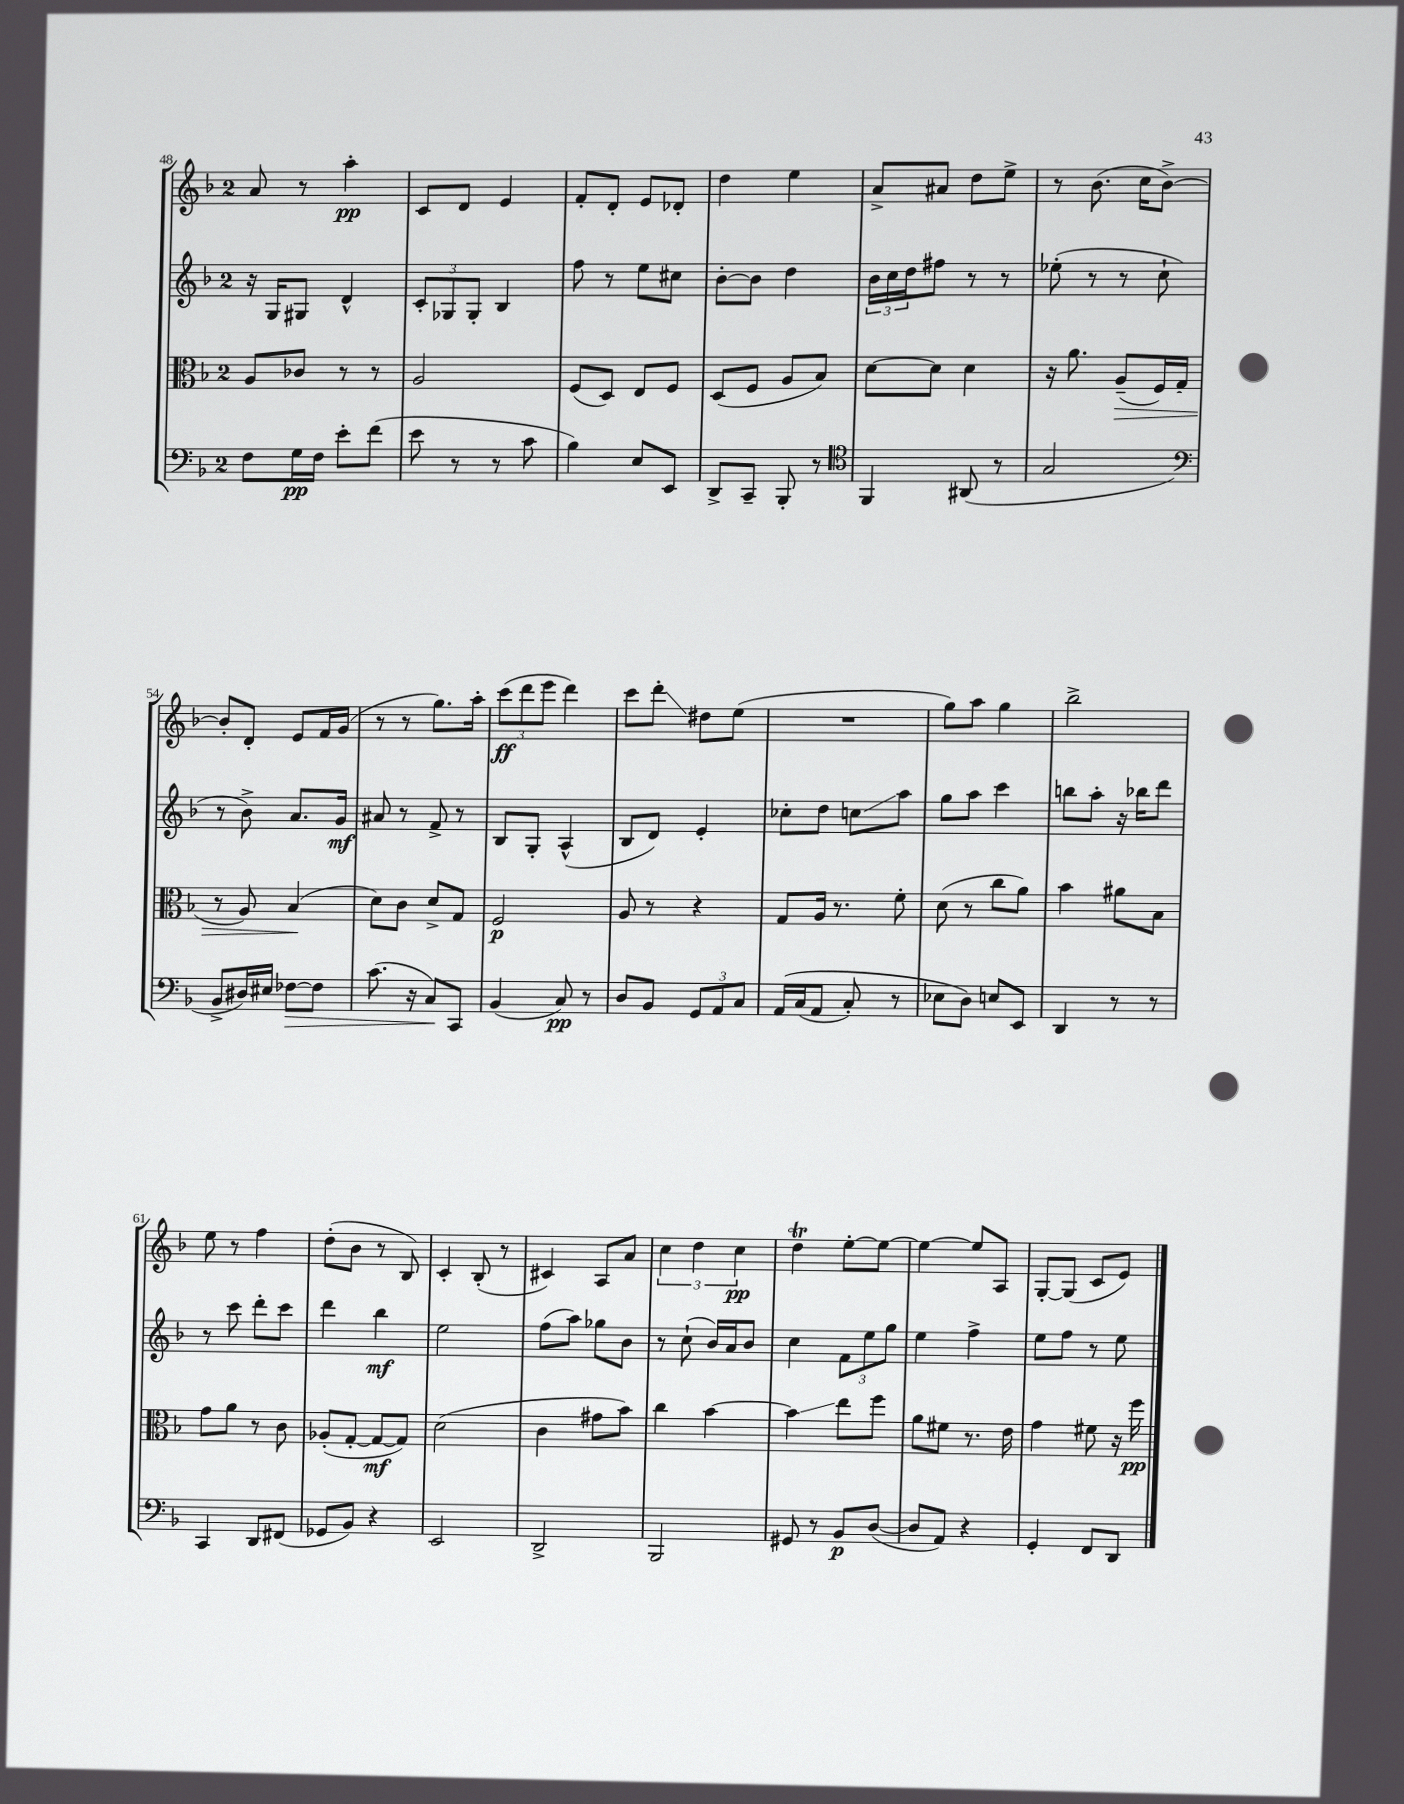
<<
\new StaffGroup <<
\new Staff = "s0" {
    \clef treble \key f \major \once \override Staff.TimeSignature.style = #'single-digit \time 2/4
    a'8 r8 a''4-.\pp |
    c'8 d'8 e'4 |
    f'8-. d'8-. e'8 des'8-. |
    d''4 e''4 |
    a'8-> ais'8 d''8 e''8-> |
    r8 bes'8.( c''16 bes'8~->) |
    bes'8-. d'8-. e'8 f'16 g'16( |
    r8 r8 g''8.) a''16-. |
    \tuplet 3/2 { c'''8\ff( d'''8 e'''8 } d'''4) |
    c'''8 d'''8-.\glissando dis''8 e''8( |
    R2 |
    g''8) a''8 g''4 |
    bes''2-> |
    e''8 r8 f''4 |
    d''8-.( bes'8 r8 bes8) |
    c'4-. bes8-.( r8 |
    cis'4) a8 a'8 |
    \tuplet 3/2 { c''4 d''4 c''4\pp } |
    d''4\trill e''8~-. e''8~ |
    e''4~ e''8 a8 |
    g8~-. g8( c'8 e'8) \bar "|." |
}
\new Staff = "s1" {
    \clef treble \key f \major \once \override Staff.TimeSignature.style = #'single-digit \time 2/4
    r16 g16 gis8 d'4-^ |
    \tuplet 3/2 { c'8-. ges8 ges8-. } bes4 |
    f''8 r8 e''8 cis''8 |
    bes'8~-. bes'8 d''4 |
    \tuplet 3/2 { bes'16 c''16 d''16 } fis''8 r8 r8 |
    ees''8-.( r8 r8 c''8-! |
    r8 bes'8->) a'8. g'16\mf |
    ais'8 r8 f'8-> r8 |
    bes8 g8-. a4-^( |
    bes8 d'8) e'4-. |
    ces''8-. d''8 c''8\glissando a''8 |
    g''8 a''8 c'''4 |
    b''8 a''8-. r16 bes''16 d'''8 |
    r8 c'''8 d'''8-. c'''8 |
    d'''4 bes''4\mf |
    e''2 |
    f''8( a''8) ges''8 bes'8 |
    r8 c''8-!( bes'16) a'16 bes'8 |
    c''4 \tuplet 3/2 { f'8 e''8 g''8 } |
    e''4 f''4-> |
    e''8 f''8 r8 e''8 \bar "|." |
}
\new Staff = "s2" {
    \clef alto \key f \major \once \override Staff.TimeSignature.style = #'single-digit \time 2/4
    a8 ces'8 r8 r8 |
    a2 |
    f8( d8) e8 f8 |
    d8( f8 a8 bes8) |
    d'8~ d'8 d'4 |
    r16 a'8. a8--\>( f16) g16( |
    r8 a8) bes4\!( |
    d'8) c'8 d'8-> g8 |
    f2\p |
    a8 r8 r4 |
    g8 a16 r8. f'8-. |
    d'8( r8 c''8 a'8) |
    bes'4 ais'8 bes8 |
    g'8 a'8 r8 c'8 |
    aes8-.( g8~-. g8~\mf g8) |
    d'2( |
    c'4 gis'8 bes'8) |
    c''4 bes'4~ |
    bes'4\glissando e''8 f''8 |
    a'8 fis'8 r8. e'16 |
    g'4 fis'8 r16 f''16\pp \bar "|." |
}
\new Staff = "s3" {
    \clef bass \key f \major \once \override Staff.TimeSignature.style = #'single-digit \time 2/4
    f8 g16\pp f16 e'8-. f'8( |
    e'8 r8 r8 c'8 |
    bes4) e8 e,8 |
    d,8-> c,8-- bes,,8-. r8 |
    \clef tenor f,4 ais,8( r8 |
    g2 |
    \clef bass bes,8-> dis16) eis16 fes8~\> fes8 |
    c'8.( r16 c8\!) c,8 |
    bes,4( c8\pp) r8 |
    d8 bes,8 \tuplet 3/2 { g,8 a,8 c8 } |
    a,16\( c16( a,8 c8-.) r8 |
    ees8 d8\) e8 e,8 |
    d,4 r8 r8 |
    c,4 d,8 fis,8( |
    ges,8 bes,8) r4 |
    e,2 |
    d,2-> |
    bes,,2 |
    gis,8 r8 bes,8\p d8~( |
    d8 a,8) r4 |
    g,4-. f,8 d,8 \bar "|." |
}
>>
>>
\layout { \context { \Score currentBarNumber = #48 } }
